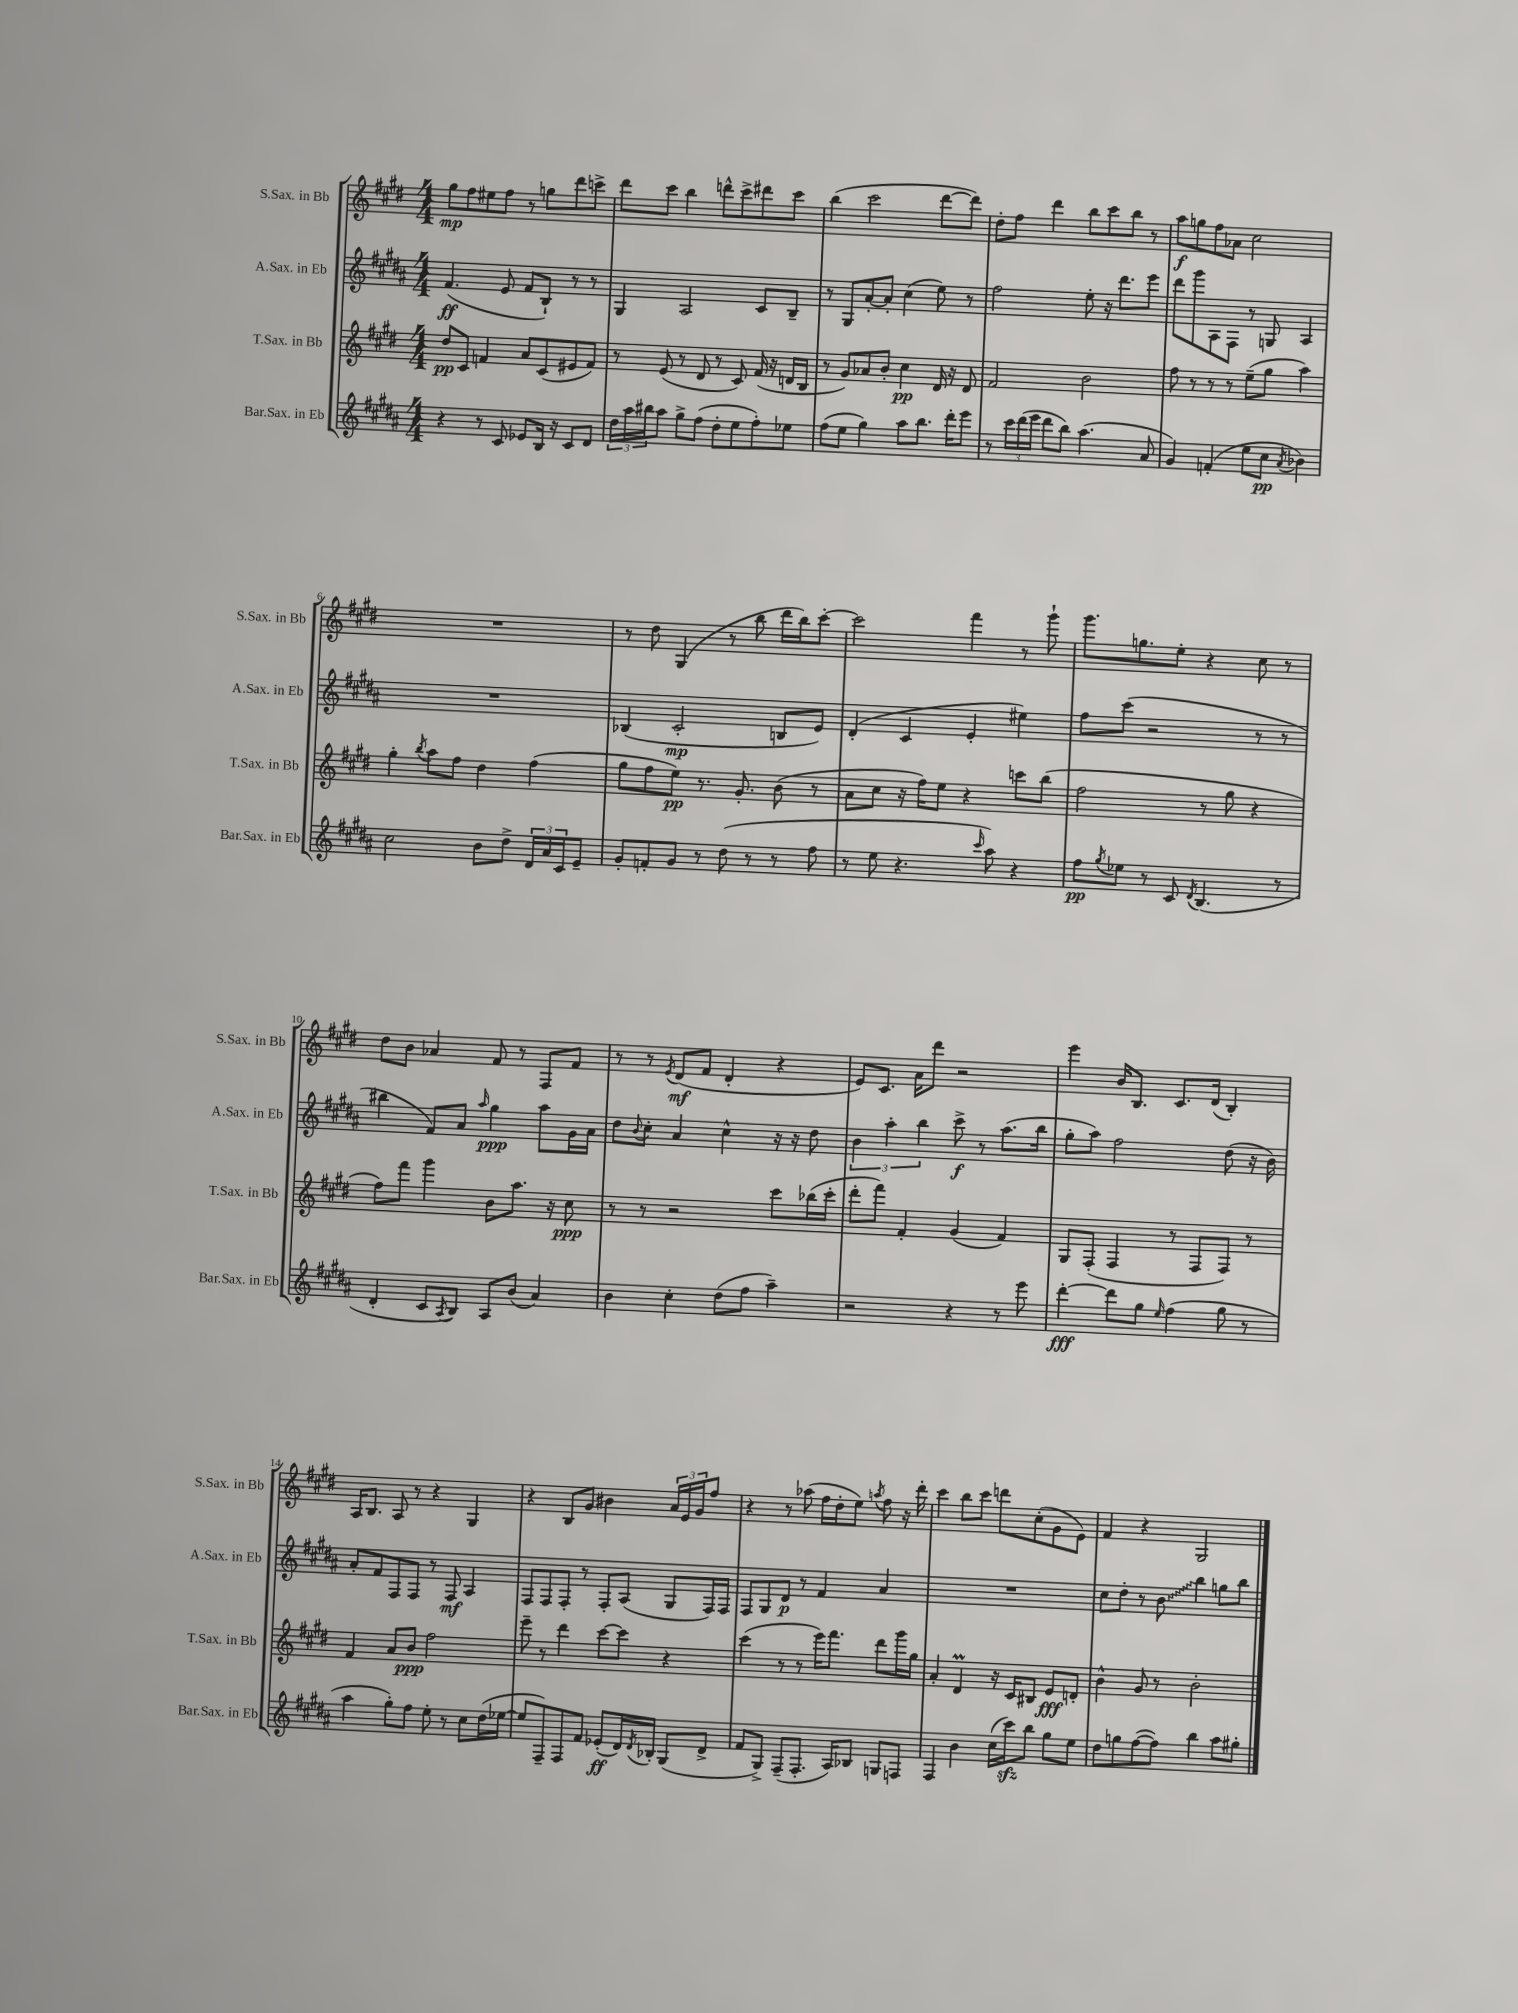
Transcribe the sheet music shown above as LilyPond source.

<<
\new StaffGroup <<
\new Staff = "s0" \with { instrumentName = "S.Sax. in Bb" shortInstrumentName = "S.Sax. in Bb" } {
    \clef treble \key e \major \numericTimeSignature \time 4/4
    gis''8\mp fis''8 eis''8 fis''8 r8 g''8 dis'''8 c'''8-> |
    dis'''8 cis'''8 b''4 d'''8-^ cis'''8-> dis'''8 cis'''8 |
    b''4( cis'''2 dis'''8~ dis'''8) |
    dis''8-. fis''8 dis'''4 b''8 cis'''8 b''8 r8 |
    a''8\f g''8 fis''8 aes'8 cis''2 |
    R1 |
    r8 dis''8 gis4( r8 b''8 dis'''16 b''16) cis'''8~-. |
    cis'''2 fis'''4 r8 gis'''8-! |
    gis'''8. g''8. e''8-. r4 cis''8 r8 |
    dis''8 b'8 aes'4 fis'8 r8 fis8 fis'8 |
    r8 r8 \acciaccatura { e'8 } dis'8\mf( fis'8 dis'4-. r4 |
    e'8) cis'8. a'16 dis'''8 r2 |
    e'''4 b'16 b8. cis'8. dis'16( b4-.) |
    a16 b8. a8 r8 r4 gis4 |
    r4 b8 gis'8 bis'4 \tuplet 3/2 { a'16 e'16 gis'16 } fis''8 |
    r4 r8 aes''8( fis''16 dis''16-. e''8) \acciaccatura { a''8 } fis''8 r16 dis'''16-. |
    cis'''4 b''8 cis'''8 d'''8 cis''8-.( gis'8 e'8) |
    fis'4 r4 gis2 \bar "|." |
}
\new Staff = "s1" \with { instrumentName = "A.Sax. in Eb" shortInstrumentName = "A.Sax. in Eb" } {
    \clef treble \key b \major \numericTimeSignature \time 4/4
    fis'4.\ff( e'8 fis'8 b8-!) r8 r8 |
    gis4 ais2 cis'8 b8-- |
    r8 gis8 ais'8~-. ais'8-. cis''4( e''8) r8 |
    fis''2 e''8-. r16 dis'''8. e'''8 |
    dis'''8 gis'''8 ais8 fis8 r8 g8 ais4 |
    R1 |
    bes4( cis'2-.\mp b8 e'8) |
    dis'4-.( cis'4 e'4-. eis''4) |
    fis''8 cis'''8( r2 r8 r8 |
    bis''4 fis'8) ais'8 \grace { ais''16 } gis''4\ppp ais''8 gis'16 ais'16 |
    dis''8 \appoggiatura { b'8 } cis''8-. ais'4 cis''4-^ r16 r16 dis''8 |
    \tuplet 3/2 { b'4 ais''4-. b''4 } cis'''8->\f r8 ais''8.( b''16 |
    gis''8-. ais''8) fis''2 dis''8( r16 b'16) |
    ais'8-. fis'8 fis8 fis8 r8 fis8\mf ais4 |
    fis8 fis8 fis8-. r8 fis8-. ais8( gis8 fis16) fis16 |
    fis8 gis8 dis'8\p r8 fis'4 ais'4 |
    R1 |
    cis''8 dis''8-. r8 \once \override Glissando.style = #'zigzag b'8\glissando b''4 g''8 b''8 \bar "|." |
}
\new Staff = "s2" \with { instrumentName = "T.Sax. in Bb" shortInstrumentName = "T.Sax. in Bb" } {
    \clef treble \key e \major \numericTimeSignature \time 4/4
    dis''8\pp cis'8 f'4 a'8 cis'8( eis'8 f'8) |
    r8 e'8( r8 dis'8 r8 cis'8) fis'16( r16 d'16 b16 |
    r8 gis'8) aes'8 b'8-. cis''4\pp dis'16 r16 dis'8 |
    fis'2 b'2 |
    fis''8 r8 r8 r8 e''8--( gis''8 a''4) |
    gis''4-. \acciaccatura { b''8 } a''8 fis''8 dis''4 fis''4( |
    gis''8 fis''8 e''8\pp) r8. gis'8.-. b'8( r8 |
    a'8 cis''8 r16 fis''16) e''8 r4 c'''8 b''8( |
    fis''2 r8 gis''8 r4 |
    fis''8) fis'''8 gis'''4 b'8 a''8. r16 cis''8\ppp |
    r8 r8 r2 cis'''8 bes''16( cis'''16-. |
    dis'''8-. fis'''8) fis'4-. gis'4( fis'4) |
    gis8 fis8-.( fis4 r8 fis8 fis8) r8 |
    fis'4 a'8 b'8\ppp fis''2 |
    e'''8-- r8 dis'''4 cis'''8~ cis'''8 r4 |
    cis'''4( r8 r8 e'''16) fis'''8. dis'''8 gis'''16 gis''16 |
    a'4-. dis'4\prall r16 cis'16 bis8 e'8\fff d'8-. |
    b'4-^ gis'8 r8 b'2-. \bar "|." |
}
\new Staff = "s3" \with { instrumentName = "Bar.Sax. in Eb" shortInstrumentName = "Bar.Sax. in Eb" } {
    \clef treble \key b \major \numericTimeSignature \time 4/4
    r4 r8 cis'8 ees'8 b16 r16 cis'8 dis'8 |
    \tuplet 3/2 { dis''16 ais''16 bis''16 } ais''8 gis''8-> fis''8( dis''8-. e''8 fis''8-.) ees''8 |
    fis''8( e''8 gis''4) ais''8 b''8. dis'''16-. e'''8 |
    r8 \tuplet 3/2 { cis'''16 dis'''16( e'''16 } dis'''8 b''8) ais''4.( ais'8 |
    gis'4) f'4-.( e''8 cis''8\pp \acciaccatura { ais'8 } bes'4) |
    cis''2 b'8 dis''8-> \tuplet 3/2 { dis'16 ais'16 cis'16 } e'8-- |
    gis'8-. f'8-. gis'8 r8 dis''8( r8 r8 fis''8 |
    r8 e''8 r4. \grace { cis'''16 } ais''8) r4 |
    fis''8\pp \acciaccatura { gis''8 } ees''8 r8 cis'8 \acciaccatura { dis'8 } b4.( r8 |
    dis'4-. cis'8 \acciaccatura { ais8 } b8) ais8 b'8( ais'4) |
    b'4 cis''4-. dis''8( fis''8 ais''4--) |
    r2 r4 r8 e'''8 |
    dis'''4~-.\fff dis'''8 gis''8 \grace { e''16 } fis''4( gis''8 r8 |
    ais''4 gis''8-.) fis''8 e''8-. r8 cis''8 dis''16( ees''16~ |
    ees''8 fis8--) fis8 fis'8 ees'8-.\ff( dis'16) \acciaccatura { dis'8 } bes16-. gis8( dis'8-> |
    fis'8 gis8->) fis8--( fis8.-. ais16) bes8 g8 f8 |
    fis4 b'4 cis''16( cis'''16\sfz) b''8 gis''8 e''8 |
    dis''8 g''8 fis''8~( fis''8) b''4 ais''8 gis''8-. \bar "|." |
}
>>
>>
